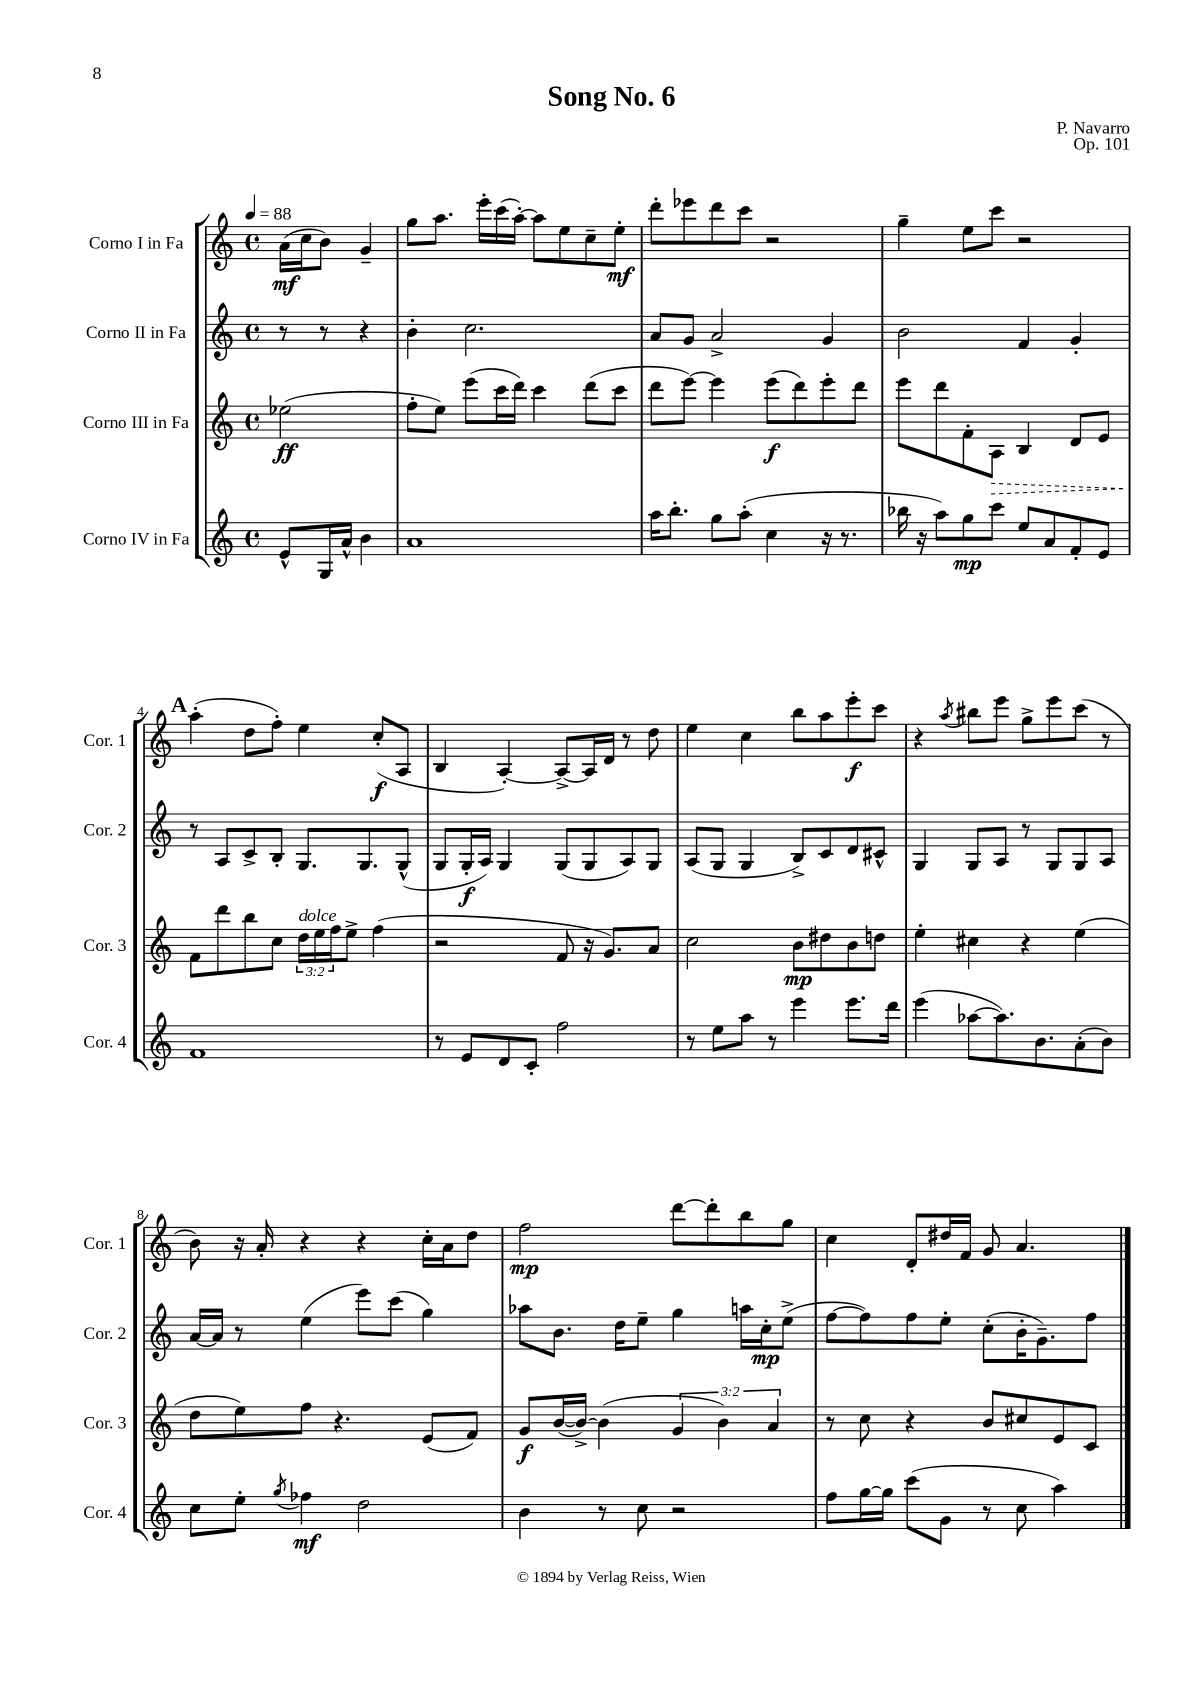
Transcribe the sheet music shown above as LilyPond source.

\header { title = "Song No. 6" composer = "P. Navarro" opus = "Op. 101" }
<<
\new StaffGroup <<
\new Staff = "s0" \with { instrumentName = "Corno I in Fa" shortInstrumentName = "Cor. 1" } {
    \clef treble \key c \major \defaultTimeSignature \time 4/4 \partial 2 \tempo 4 = 88
    a'16\mf( c''16 b'8) g'4-- |
    g''8 a''8. e'''16-. c'''16( a''16~-.) a''8 e''8 c''8-- e''8-.\mf |
    d'''8-. ees'''8 d'''8 c'''8 r2 |
    g''4-- e''8 c'''8 r2 |
    \mark \markup { \bold "A" } a''4-.( d''8 f''8-.) e''4 c''8-.\f( a8 |
    b4 a4~-.) a8~-> a16 d'16 r8 d''8 |
    e''4 c''4 b''8 a''8 e'''8-.\f c'''8 |
    r4 \acciaccatura { a''8 } bis''8 e'''8 g''8-> e'''8 c'''8( r8 |
    b'8) r16 a'16-. r4 r4 c''16-. a'16 d''8 |
    f''2\mp d'''8~ d'''8-. b''8 g''8 |
    c''4 d'8-. dis''16 f'16 g'8 a'4. \bar "|." |
}
\new Staff = "s1" \with { instrumentName = "Corno II in Fa" shortInstrumentName = "Cor. 2" } {
    \clef treble \key c \major \defaultTimeSignature \time 4/4 \partial 2
    r8 r8 r4 |
    b'4-. c''2. |
    a'8 g'8 a'2-> g'4 |
    b'2 f'4 g'4-. |
    \mark \markup { \bold "A" } r8 a8 c'8-> b8-. g8. g8. g8-^( |
    g8 g16-.\f a16) g4 g8( g8 a8) g8 |
    a8( g8 g4 b8->) c'8 d'8 cis'8-^ |
    g4 g8 a8 r8 g8 g8 a8 |
    a'16~ a'16 r8 e''4( e'''8) c'''8( g''4) |
    aes''8 b'8. d''16 e''8-- g''4 a''16 c''16-.\mp e''8->( |
    f''8~ f''8) f''8 e''8-. c''8-.( b'16-. g'8.--) f''8 \bar "|." |
}
\new Staff = "s2" \with { instrumentName = "Corno III in Fa" shortInstrumentName = "Cor. 3" } {
    \clef treble \key c \major \defaultTimeSignature \time 4/4 \override Staff.TupletNumber.text = #tuplet-number::calc-fraction-text \partial 2
    ees''2\ff( |
    f''8-. e''8) e'''8( c'''16 d'''16) c'''4 d'''8( c'''8 |
    d'''8 e'''8~) e'''4 e'''8\f( d'''8) e'''8-. d'''8 |
    e'''8 d'''8 f'8-. \once \override Hairpin.style = #'dashed-line a8\> b4 d'8 e'8 |
    \mark \markup { \bold "A" } f'8\! d'''8 b''8 c''8 \tuplet 3/2 { d''16^\markup { \italic "dolce" } e''16 f''16 } e''8-> f''4( |
    r2 f'8 r16 g'8.) a'8 |
    c''2 b'8\mp dis''8 b'8 d''8 |
    e''4-. cis''4 r4 e''4( |
    d''8 e''8) f''8 r4. e'8( f'8) |
    g'8\f b'16~( b'16~->) b'4( \tuplet 3/2 { g'4 b'4) a'4 } |
    r8 c''8 r4 b'8 cis''8 e'8 c'8 \bar "|." |
}
\new Staff = "s3" \with { instrumentName = "Corno IV in Fa" shortInstrumentName = "Cor. 4" } {
    \clef treble \key c \major \defaultTimeSignature \time 4/4 \partial 2
    e'8-^ g16 a'16-^ b'4 |
    a'1 |
    a''16 b''8.-. g''8 a''8-.( c''4 r16 r8. |
    bes''16 r16 a''8) g''8\mp c'''8 e''8 a'8 f'8-. e'8 |
    \mark \markup { \bold "A" } f'1 |
    r8 e'8 d'8 c'8-. f''2 |
    r8 e''8 a''8 r8 e'''4 e'''8. d'''16 |
    e'''4( aes''8~ aes''8.) b'8. a'8-.( b'8) |
    c''8 e''8-. \acciaccatura { g''8 } fes''4\mf d''2 |
    b'4 r8 c''8 r2 |
    f''8 g''16~ g''16 c'''8( g'8 r8 c''8 a''4) \bar "|." |
}
>>
>>
